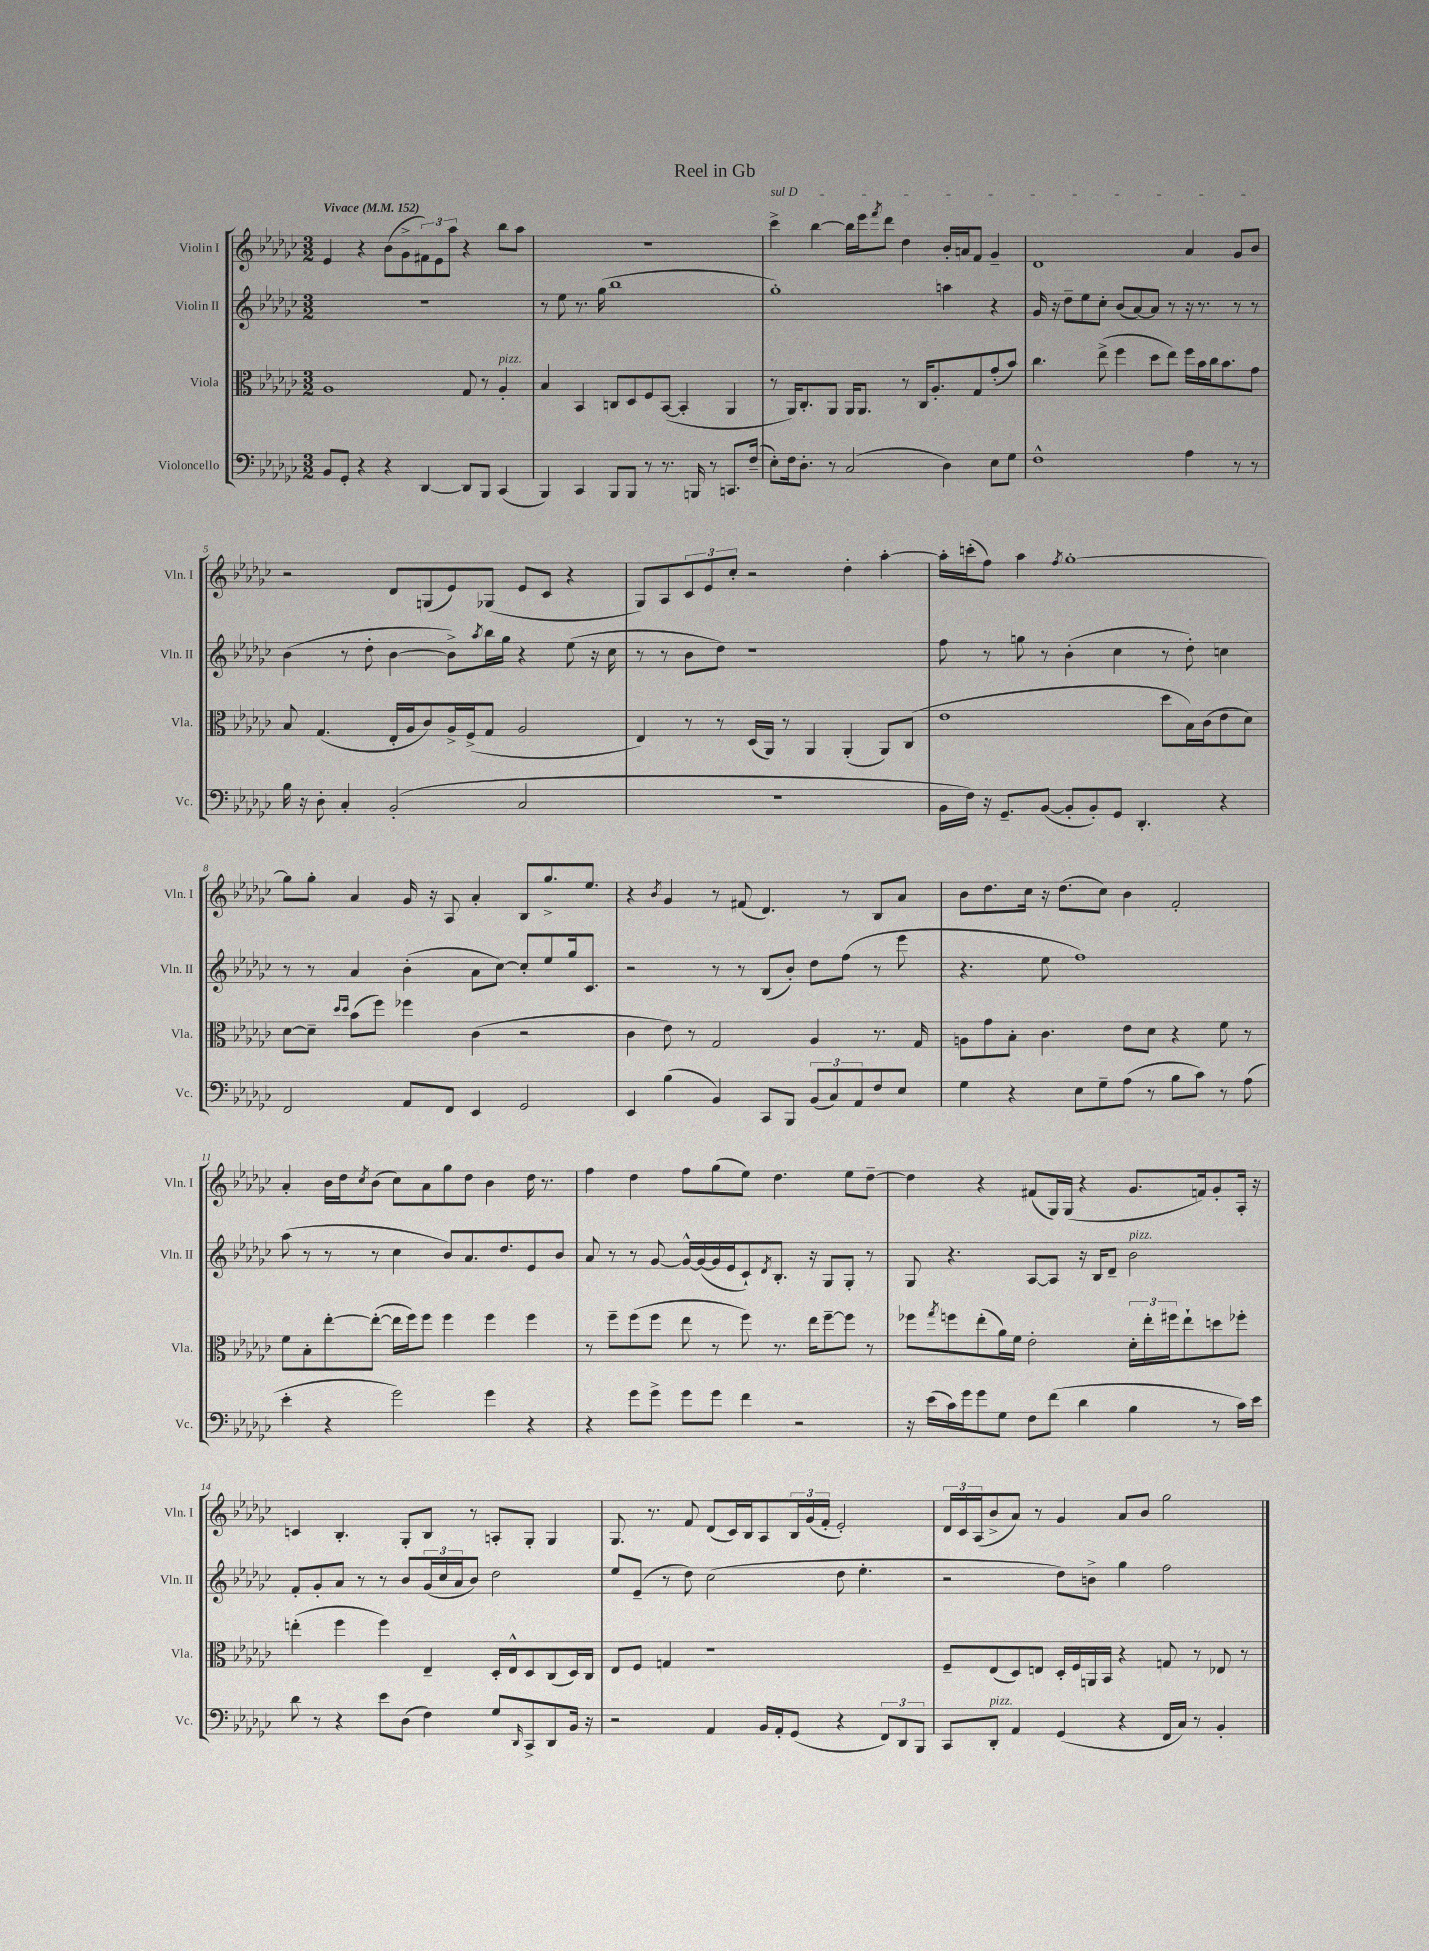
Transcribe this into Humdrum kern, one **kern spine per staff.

**kern	**kern	**kern	**kern
*staff4	*staff3	*staff2	*staff1
*clefF4	*clefC3	*clefG2	*clefG2
*k[b-e-a-d-g-c-]	*k[b-e-a-d-g-c-]	*k[b-e-a-d-g-c-]	*k[b-e-a-d-g-c-]
*M3/2	*M3/2	*M3/2	*M3/2
*MM152	*MM152	*MM152	*MM152
8BB-/L	1A-	1.r	4e-/
8GG-'/J	.	.	.
4r	.	.	4r
4r	.	.	(8b-\L
.	.	.	8g-^\
[4DD-/	.	.	12f#\)
.	.	.	12e-\
.	.	.	12aa-\J
8DD-/]L	8G-/	.	4r
8BBB-/J	8r	.	.
(4CC-/	4A-'/	.	8bb-\L
.	.	.	8aa-\J
=	=	=	=
4BBB-/)	4B-/	8r	1.r
.	.	8ee-\	.
4CC-/	4BB-/	8.r	.
.	.	(16gg-\	.
8BBB-/L	8C/L	1bb-	.
8BBB-/J	8D-/	.	.
8r	8F/	.	.
8.r	([8BB-/J	.	.
.	4BB-'/]	.	.
16BBB/	.	.	.
8r	.	.	.
8.CC/L	4AA-/	.	.
(16F~/Jk	.	.	.
=	=	=	=
8E-'\L)	8r	1gg-')	4ccc-^\
16F\k	16AA-/LK)	.	.
8.D-'\J	8.C-'/	.	.
.	.	.	[4bb-\
8r	8AA-/J	.	.
(2C-/	16AA-/LK	.	16bb-\]LL
.	8.AA-/J	.	16eee-\J
.	.	.	8qfff/
.	.	.	8ddd-\J
.	8r	.	4dd-\
.	16C-/LK	.	.
.	8.A-'/	.	.
4D-\)	.	4aa\	16b-'/LL
.	.	.	16a/J
.	8G-/	.	8f/J
8E-\L	(8g-'/	4r	4g-~/
8G-\J	8b-/J)	.	.
=	=	=	=
1F^^	4.cc-\	16g-/	1d-
.	.	16r	.
.	.	8dd-~\L	.
.	.	8ee-\	.
.	(8ee-^\	8cc-'\J	.
.	4ff\	(8b-/L	.
.	.	[8a-/)	.
.	8dd-\L	8a-/]J	.
.	8ee-\J)	8r	.
4A-\	16ff\LL	16r	4a-/
.	16b-\	8.r	.
.	16cc-\J	.	.
.	8.b-\	.	.
8r	.	8r	8g-/L
8r	8g-\J	8r	8b-/J
=	=	=	=
16B-\	8B-/	(4b-\	2r
16r	.	.	.
8D-'\	(4.G-/	.	.
4C-'/	.	8r	.
.	.	8dd-'\	.
(2BB-'/	16E-'/LL	[4b-\	8d-/L
.	16A-/J	.	.
.	8c-/)	.	(8G/
.	16A-^/L	8b-^\]L)	8e-/)
.	(16F^/J	.	.
.	.	8qaa-/	.
.	8G-/J	16bb-\L	(8G-/J
.	.	16gg-\JJ	.
2C-/	2A-/	4r	8e-/L
.	.	.	8c-/J
.	.	(8ee-\	4r
.	.	16r	.
.	.	16cc-\	.
=	=	=	=
1.r	4E-/)	8r	8G-/L)
.	.	8r	8A-/
.	8r	8b-\L	12c-/
.	.	.	12e-/
.	8r	8dd-\J)	.
.	.	.	12cc-'/J
.	(16D-/LL	1r	2r
.	16AA-/JJ)	.	.
.	8r	.	.
.	4AA-/	.	.
.	(4AA-'/	.	4dd-'\
.	8AA-/L)	.	[4aa-'\
.	(8C-/J	.	.
=	=	=	=
16BB-\LL	1e-	8ff\	16aa-'\]LL
16F\JJ)	.	.	(16ccc'\J
16r	.	8r	8ff\J)
8.GG-~/L	.	.	.
.	.	8gg\	4aa-\
([8BB-/J	.	8r	.
.	.	.	8qff/
8BB-'/]L	.	(4b-'\	[1gg-'
8BB-'/)	.	.	.
8GG-/J	.	4cc-\	.
4.DD-'/	.	.	.
.	8dd-\L	8r	.
.	16B-\L)	8dd-'\)	.
.	(16c-\J	.	.
4r	8e-\	4cc\	.
.	8d-\J)	.	.
=	=	=	=
2FF/	[8d-\L	8r	8gg-\]L
.	8d-~\]J	8r	8gg-'\J
.	16qqdd-/LL	.	.
.	16qqdd-/JJ	.	.
.	(8b-\L	4a-/	4a-/
.	8ff\J)	.	.
8AA-/L	4ff-\	(4b-'\	16g-/
.	.	.	16r
8FF/J	.	.	8A-/
4EE-/	(4c-\	8a-\L	4a-'/
.	.	[8cc-\J)	.
2GG-/	2r	8cc-'/]L	8B-/L
.	.	8ee-/	8.gg-^/
.	.	16gg-/k	.
.	.	8.c-/J	8.ee-/J
=	=	=	=
4EE-/	4c-\	2r	4r
.	.	.	8qb-/
(4B-\	8e-\)	.	4g-/
.	8r	.	.
4BB-/)	2G-/	8r	8r
.	.	8r	(8f#/
8CC-/L	.	(8B-/L	4.d-/)
8BBB-/J	.	8b-'/J)	.
(12BB-/L	4A-/	8dd-\L	.
12C-/)	.	.	.
.	.	(8ff\J	8r
12AA-/	.	.	.
8F/	8.r	8r	8B-/L
8E-/J	.	8eee-\	8a-/J
.	16G-/	.	.
=	=	=	=
4G-\	8A\L	4.r	8b-\L
.	8g-\	.	8.dd-\
4r	8B-'\J	.	.
.	.	.	16cc-\Jk
.	4.c-\	8ee-\	16r
.	.	.	(8.dd-\L
8E-\L	.	1ff)	.
8G-~\	.	.	8cc-\J)
(8A-\J	8e-\L	.	4b-\
8r	8d-\J	.	.
8B-\L	4r	.	2f'/
8c-\J)	.	.	.
8r	8f\	.	.
(8A-\	8r	.	.
=	=	=	=
4e-'\	8f\L	(8aa-\	4a-'/
.	8B-'\	8r	.
4r	[8ee-'\	8r	16b-\LL
.	.	.	16dd-\J
.	.	.	8qcc-/
.	(8ee-'\_J	8r	(8b-\J
2g-\)	16ee-\]LL	4cc-\	8cc-\L)
.	16ff\J)	.	.
.	8ff\J	.	8a-\
.	4ff\	8b-/L)	8gg-\
.	.	8.a-/	8dd-\J
4g-\	4ff\	.	4b-\
.	.	8.dd-/	.
4r	4ff\	8e-/	16dd-\
.	.	.	8.r
.	.	8b-/J	.
=	=	=	=
4r	8r	8a-/	4ff\
.	8ff~\L	8r	.
8g-\L	(8ff\	8r	4dd-\
8g-^\J	8ff\J	[8g-/	.
8g-\L	8ee-\	16g-^^/_LL	8ff\L
.	.	(16g-/_	.
8g-\J	8r	16g-/]	(8gg-\
.	.	16e-/J	.
4f\	8ff\)	8c-`/)	8ee-\J)
.	.	8qd-/	.
.	8.r	8.B-'/J	4.dd-\
2r	.	.	.
.	16ee-\LK	16r	.
.	[8ff~\	8G-/L	.
.	8ff\]J	8G-'/J	8ee-\L
.	8r	8r	[8dd-~\J
=	=	=	=
16r	8ff-\L	8G-/	4dd-\]
(16e-\LL	.	.	.
.	8qgg-/	.	.
16c-\)	8ff\	4.r	.
16g-\J	.	.	.
8g-\	(8ee-'\	.	4r
8G-\J	16a-\L)	.	.
.	16f\JJ	.	.
8F\L	2e-'\	[8A-/L	(8f#/L
(8f\J	.	8A-/]J	16G-/L)
.	.	.	(16G-/JJ
4d-\	.	16r	4r
.	.	16B-/LK	.
.	.	8d-~/J	.
4B-\	24d-'\LL	2b-\	8.g-/L
.	24ee-'\	.	.
.	24ff#\J	.	.
.	8ee-`\	.	.
.	.	.	16f/k)
8r	8dd\	.	8g-'/
16c-\LL)	8ff-'\J	.	16A-'/Jk
16e-\JJ	.	.	16r
=	=	=	=
8d-\	(4ee'\	8f'/L	4c/
8r	.	8g-'/	.
4r	4ff\	8a-/J	4.B-'/
.	.	8r	.
8e-\L	4ff\)	8r	.
(8D-\J	.	8b-/L	8G-'/L
4F\)	4E-~/	(24g-/L	8B-/J
.	.	24cc-/	.
.	.	24a-/J	.
.	.	8b-/J)	8r
8G-/L	16D-'/LL	2dd-\	8A'/L
.	16E-^^/J	.	.
16qqDD-/	.	.	.
8CC-^/	8D-/	.	8G-'/J
8DD-/	(8C-/	.	4G-/
16BB-/Jk	16D-/L)	.	.
16r	16C-/JJ	.	.
=	=	=	=
2r	8E-/L	8ee-/L	8.G-/
.	8F/J	(8e-~/J	.
.	.	.	8.r
.	4G/	8r	.
.	.	8dd-\)	8f/
4AA-/	1r	(2cc-\	(8d-/L
.	.	.	16c-/L)
.	.	.	16B-/J
16BB-/LL	.	.	8A-/
16AA-'/J	.	.	.
(8GG-/J	.	.	24B-/L
.	.	.	(24g-/
.	.	.	24f'/JJ
4r	.	8dd-\	2e-'/)
.	.	4.ee-'\	.
12FF/L)	.	.	.
12DD-/	.	.	.
12BBB-/J	.	.	.
=	=	=	=
8CC-/L	8F~/L	2r	24d-/LL
.	.	.	24c-/
.	.	.	(24A-/J
8DD-'/J	(8E-/	.	8b-^/
4AA-/	8D-/)	.	8a-/J)
.	8E/J	.	8r
(4GG-/	16D-'/LL	8dd-\L)	4g-/
.	16F/	.	.
.	16AA/	8b^\J	.
.	16BB-/JJ	.	.
4r	4r	4gg-\	8a-/L
.	.	.	8b-/J
16FF/LL	8G/	2ff\	2gg-\
16C-/JJ)	.	.	.
8r	8r	.	.
4BB-'/	8E-/	.	.
.	8r	.	.
==	==	==	==
*-	*-	*-	*-
